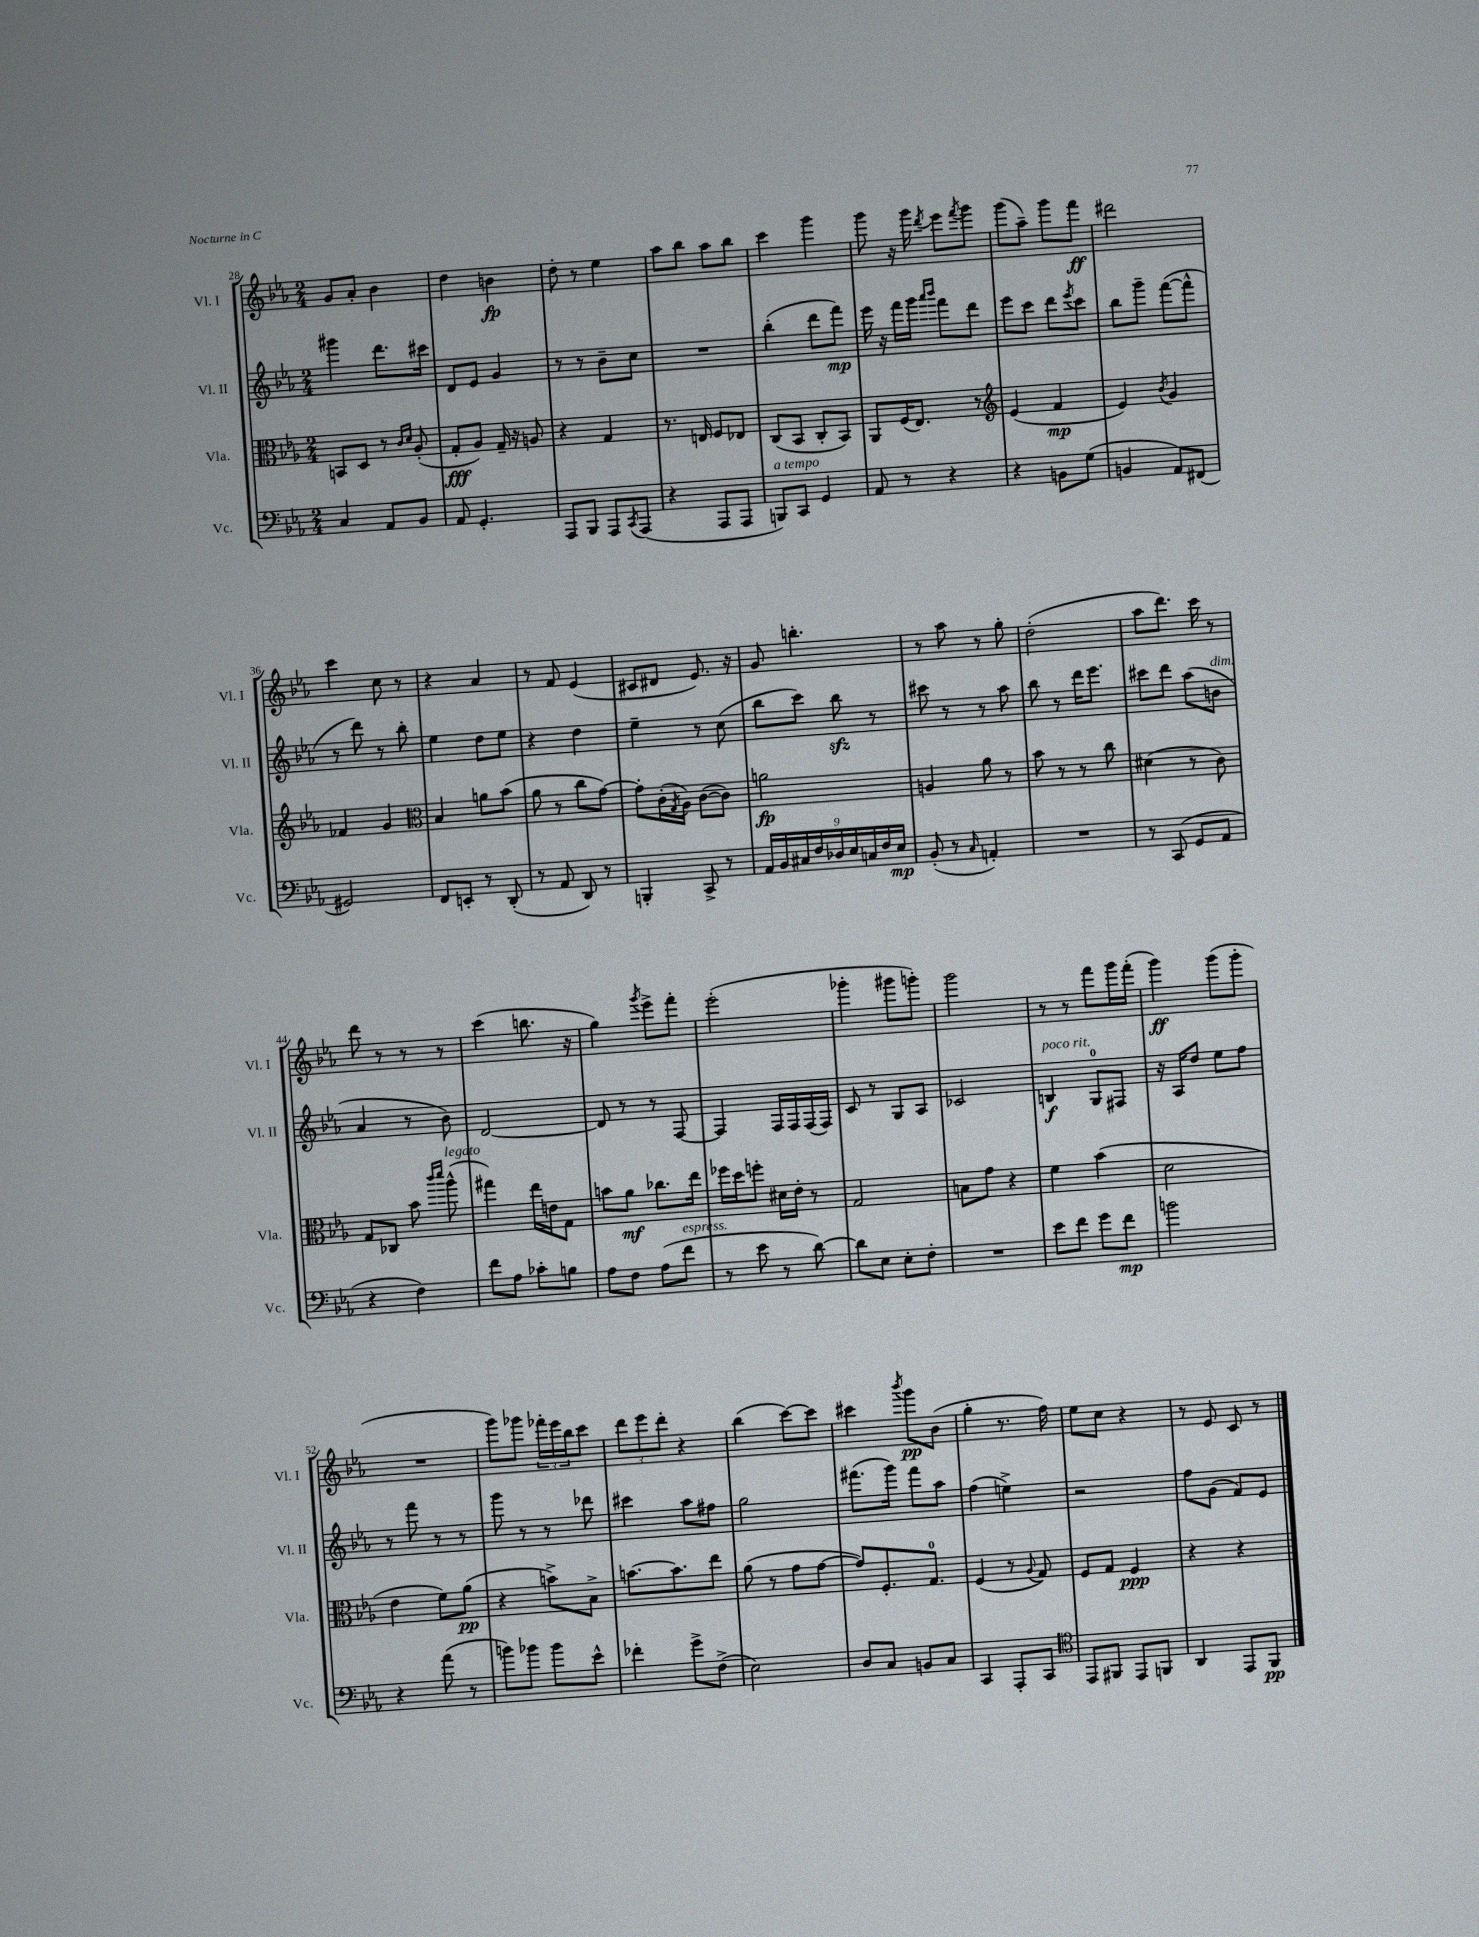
<<
\new StaffGroup <<
\new Staff = "s0" \with { instrumentName = "Vl. I" shortInstrumentName = "Vl. I" } {
    \clef treble \key ees \major \numericTimeSignature \time 2/4
    g'8 aes'8-. bes'4 |
    d''4 b'4\fp |
    d''8-. r8 ees''4 |
    aes''8 bes''8 aes''8 bes''8 |
    c'''4 g'''4 |
    g'''8 r16 g'''16 \acciaccatura { d'''8 } ees'''8 \acciaccatura { f'''8 } g'''8 |
    g'''8( aes''8--) g'''8 f'''8\ff |
    dis'''2 |
    c'''4 c''8 r8 |
    r4 aes'4 |
    r8 f'8 ees'4( |
    cis'8 dis'8 ees'8.) r16 |
    g'8 b''4.-. |
    r8 aes''8 r8 g''8-. |
    d''2-.( |
    aes''8 d'''8.) c'''16 r8 |
    d'''8 r8 r8 r8 |
    c'''4( b''8. r16 |
    g''4) \acciaccatura { g'''8 } ees'''8-> f'''8-. |
    ees'''2-.( |
    ges'''4-. gis'''8 g'''8-.) |
    g'''2 |
    r8 r8 f'''8 g'''16 f'''16-.( |
    g'''4\ff) g'''8( g'''8-. |
    R2 |
    g'''8) ges'''8 \tuplet 3/2 { fes'''16-. ees'''16 bes''16 } c'''8 |
    \tuplet 3/2 { d'''8 ees'''8 d'''8-. } r4 |
    bes''4( c'''8~) c'''8 |
    cis'''4 \acciaccatura { bes'''8 } g'''8\pp bes'8( |
    g''4-. r8. f''16) |
    ees''8 c''8 r4 |
    r8 ees'8 c'8 r8 \bar "|." |
}
\new Staff = "s1" \with { instrumentName = "Vl. II" shortInstrumentName = "Vl. II" } {
    \clef treble \key ees \major \numericTimeSignature \time 2/4
    gis'''4 d'''8. cis'''16 |
    d'8 ees'8 g'4 |
    r8 r8 bes'8-- c''8 |
    R2 |
    bes''4-.( d'''8 f'''8\mp) |
    ees'''16 r16 f'''16 g'''16 \grace { aes'''16 bes'''16 } f'''8 d'''8 |
    ees'''8 c'''8 d'''8 \acciaccatura { ees'''8 } c'''8 |
    bes''8 g'''8-- f'''8~( f'''8-^ |
    r8 d'''8) r8 bes''8-. |
    ees''4 d''8 ees''8 |
    r4 d''4 |
    ees''4-- r8 c''8( |
    bes''8 c'''8) bes''8\sfz r8 |
    cis'''8 r8 r8 aes''8 |
    bes''8 r8 d'''16 ees'''8. |
    cis'''8 d'''8 aes''8( b'8^\markup { \italic "dim." } |
    aes'4 r8 bes'8) |
    d'2~ |
    d'8 r8 r8 f8~ |
    f4 f16 f16 f16( f16) |
    c'8 r8 g8 aes8 |
    ces'2 |
    b4\f^\markup { \italic "poco rit." } g8-0 fis8 |
    r16 aes16 d''8 ees''8 f''8 |
    r8 f'''8 r8 r8 |
    g'''8 r8 r8 des'''8 |
    cis'''4 aes''8 fis''8 |
    g''2 |
    fis'''8.( g'''16) fis'''8 aes''8 |
    f''4( e''4->) |
    r2 |
    f''8 g'8( f'8) ees'8 \bar "|." |
}
\new Staff = "s2" \with { instrumentName = "Vla." shortInstrumentName = "Vla." } {
    \clef alto \key ees \major \numericTimeSignature \time 2/4
    b,8 d8 r8 \grace { c'16 d'16 } aes8-.( |
    g8-.\fff aes8) g16-- r16 a8 |
    r4 g4 |
    r8. e16 f8 ees8 |
    c8( bes,8 c8-. bes,8) |
    aes,8 f16( ees8.) r8 |
    \clef treble ees'4( f'4\mp |
    ees'4) \acciaccatura { bes'8 } g'4 |
    fes'4 g'4 |
    \clef alto bes4 a'8 bes'8( |
    aes'8 r8 c''8 g'8~) |
    g'8-. c'16-.( \acciaccatura { g8 } aes16) c'8~( c'8) |
    a'2\fp |
    a4 aes'8 r8 |
    bes'8 r8 r8 c''8 |
    dis'4( r8 c'8) |
    g8 ces8 bes'8 \grace { c'''16 d'''16 } aes''8-^^\markup { \italic "legato" }( |
    gis''4) ees''16 e'16 g8 |
    b'8 aes'8\mf ces''8. ees''16 |
    fes''16 d''16 f''8-. dis'16 ees'16-. r8 |
    g2 |
    b8 g'8 r4 |
    f'4 bes'4( |
    d'2 |
    ees'4 f'8) aes'8\pp( |
    r4 b'8->) bes8-> |
    b'8.~ b'8. ees''8 |
    aes'8( r8 g'8 g'8~ |
    g'8) f8.-. g8.-0 |
    f4( r8 \appoggiatura { aes8 } g8) |
    f8 g8 f4\ppp |
    r4 r4 \bar "|." |
}
\new Staff = "s3" \with { instrumentName = "Vc." shortInstrumentName = "Vc." } {
    \clef bass \key ees \major \numericTimeSignature \time 2/4
    c4 aes,8 bes,8 |
    aes,8 g,4.-. |
    aes,,8 bes,,8 aes,,8 \acciaccatura { c,8 } aes,,8( |
    r4 aes,,8 aes,,8 |
    b,,8^\markup { \italic "a tempo" }) c,8 g,4 |
    aes,8 r8 r4 |
    r4 b,8 g8( |
    b,4 aes,8) fis,8( |
    gis,2) |
    f,8 e,8-. r8 d,8-.( |
    r8 aes,8 d,8) r8 |
    b,,4-. c,8-> r8 |
    \tuplet 9/8 { aes,16 bes,16 cis16 f16 des16 ees16 c16 f16 ees16\mp } |
    bes,8-.( r8 \grace { c16 } a,4-.) |
    R2 |
    r8 c,8( g,8 aes,8 |
    r4 f4) |
    f'8 aes8 ces'8-. b8 |
    aes8 f8 aes8( f'8^\markup { \italic "espress." } |
    r8 ees'8 r8 d'8~) |
    d'8 ees8 ees8-. f8-. |
    R2 |
    ees'8 f'8 g'8 f'8\mp |
    b'2 |
    r4 aes'8( r8 |
    b'8) bes'8 bes'8 ees'8-^ |
    fes'4-. g'8-> f8->( |
    ees2) |
    d8 c8 b,8 c8 |
    c,4 aes,,8-. c,8 |
    \clef tenor ees,8 fis,8 ees,8 f,8 |
    aes,4 ees,8 f,8\pp \bar "|." |
}
>>
>>
\layout { \context { \Score currentBarNumber = #28 } }
